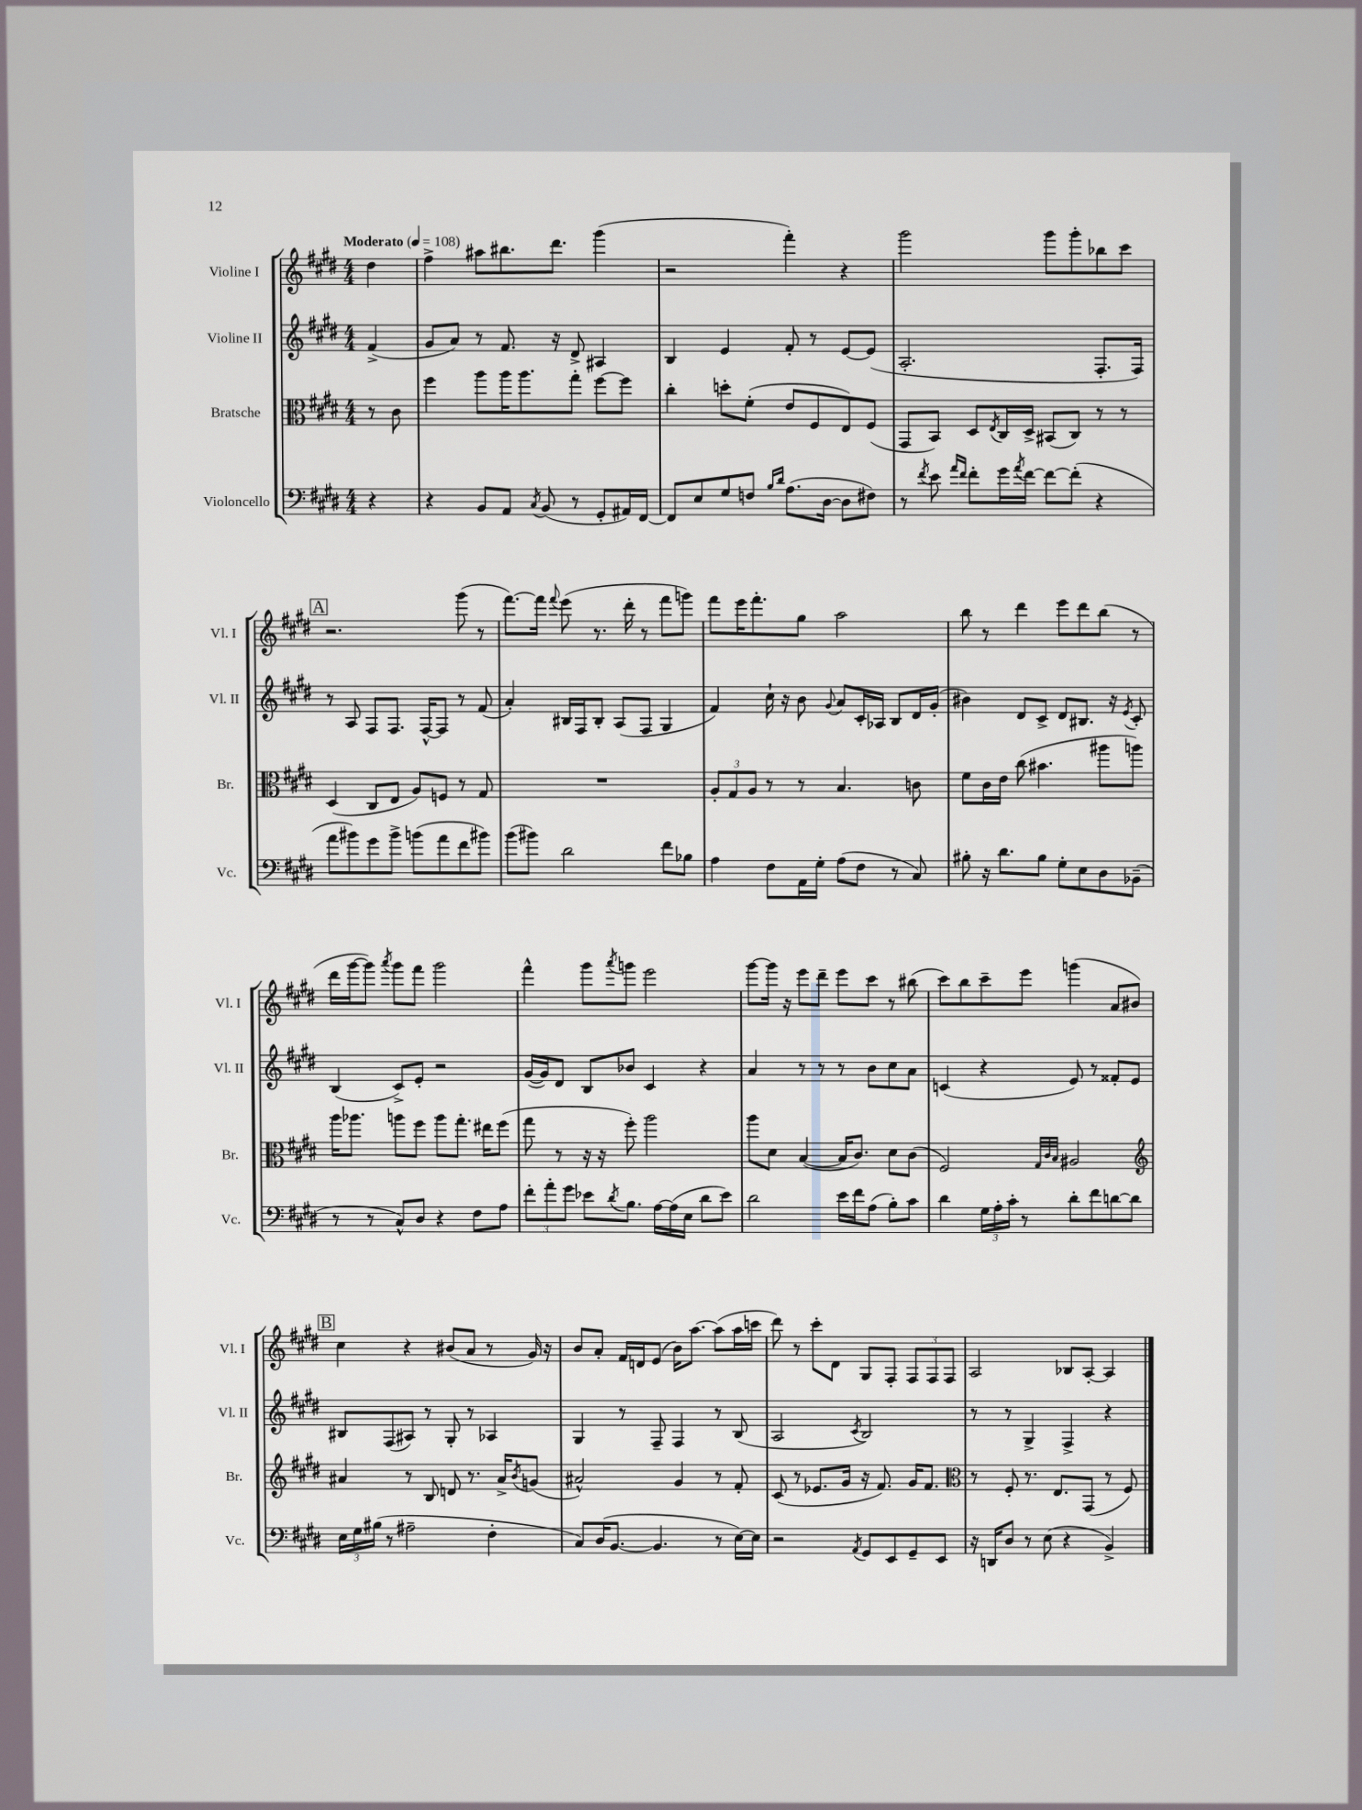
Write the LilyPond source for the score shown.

<<
\new StaffGroup <<
\new Staff = "s0" \with { instrumentName = "Violine I" shortInstrumentName = "Vl. I" } {
    \clef treble \key e \major \numericTimeSignature \time 4/4 \partial 4 \tempo "Moderato" 4 = 108
    dis''4 |
    fis''4-> ais''8 bis''8. dis'''8. gis'''4( |
    r2 fis'''4-.) r4 |
    gis'''2 gis'''8 gis'''8-. bes''8 cis'''8 |
    \mark \markup { \box "A" } r2. gis'''8( r8 |
    fis'''8.~) fis'''16 \appoggiatura { fis'''8 } e'''8( r8. dis'''16-. r8 fis'''8 g'''8) |
    fis'''8 e'''16 fis'''8.-. gis''8 a''2 |
    b''8 r8 dis'''4 e'''8 dis'''8 b''8( r8 |
    dis'''16 gis'''16~ gis'''8) \acciaccatura { a'''8 } gis'''8 fis'''8 gis'''2 |
    fis'''4-^ gis'''8 \acciaccatura { a'''8 } g'''8 e'''2 |
    gis'''8~ gis'''16 r16 e'''8 dis'''8-- e'''8 cis'''8 r8 bis''8( |
    cis'''8) b''8 cis'''8-- e'''8 g'''4( a'8 bis'8) |
    \mark \markup { \box "B" } cis''4 r4 bis'8( a'8 r8 gis'16) r16 |
    b'8 a'8-. fis'16 d'16 e'8( b'16) a''8.~ a''8( a''16 c'''16 |
    dis'''8) r8 cis'''8-. dis'8 gis8 fis8-. \tuplet 3/2 { fis8 fis8 fis8 } |
    a2 bes8 a8~-. a4 \bar "|." |
}
\new Staff = "s1" \with { instrumentName = "Violine II" shortInstrumentName = "Vl. II" } {
    \clef treble \key e \major \numericTimeSignature \time 4/4 \partial 4
    fis'4->( |
    gis'8 a'8) r8 fis'8. r16 dis'8-> ais4 |
    b4 e'4 fis'8-. r8 e'8~ e'8( |
    a2.-. fis8.-. fis16) |
    \mark \markup { \box "A" } r8 a8 fis8 fis8. fis16~-^ fis8 r8 fis'8( |
    a'4-.) bis16 fis16 bis8-. a8( fis8 gis4 |
    fis'4) cis''16-! r16 b'8 \appoggiatura { gis'8 } a'8 cis'16-. aes16 b8 dis'16 gis'16-.( |
    bis'4) dis'8 cis'8-> dis'8 bis8. r16 \acciaccatura { e'8 } cis'8-. |
    b4( cis'8->) e'8-. r2 |
    gis'16~( gis'16) dis'8 b8 bes'8 cis'4 r4 |
    a'4 r8 r8 r8 b'8 cis''8 a'8 |
    c'4( r4 e'8) r8 fisis'8-. e'8 |
    \mark \markup { \box "B" } bis8 fis8( ais8) r8 gis8-. r8 aes4 |
    gis4 r8 fis8-- fis4 r8 b8( |
    a2 \acciaccatura { cis'8 } b2) |
    r8 r8 gis4-> fis4-> r4 \bar "|." |
}
\new Staff = "s2" \with { instrumentName = "Bratsche" shortInstrumentName = "Br." } {
    \clef alto \key e \major \numericTimeSignature \time 4/4 \partial 4
    r8 cis'8 |
    fis''4 a''8 a''16 a''8. gis''8-. fis''8~ fis''8 |
    cis''4-. d''8-. fis'8-.( e'8 fis8 e8) fis8( |
    gis,8 b,8) dis8 \acciaccatura { e8 } cis16 dis16-> bis,8( cis8) r8 r8 |
    \mark \markup { \box "A" } dis4( cis8 e8 a8) f8 r8 gis8 |
    R1 |
    \tuplet 3/2 { a8-. gis8 a8 } r8 r8 b4. c'8 |
    fis'8 cis'16 e'16 cis''8( bis'4. ais''8 a''8) |
    a''16 aes''8. a''8 fis''8 a''8 gis''8.-. eis''16 fis''8( |
    gis''8 r8 r16 r16 fis''8-.) a''2 |
    a''8 dis'8 b4~( b16 cis'8.) dis'8 cis'8( |
    fis2) \grace { gis32 cis'32 b32 } ais2 |
    \mark \markup { \box "B" } \clef treble ais'4 r8 b8 d'8 r8. ais'16-> \acciaccatura { b'8 } g'8( |
    ais'2-^) gis'4 r8 fis'8-. |
    cis'8( r8 ees'8. gis'16 r16 fis'8.) gis'16 fis'8. |
    \clef alto r8 fis8-. r8. e8. gis,8( r8 fis8) \bar "|." |
}
\new Staff = "s3" \with { instrumentName = "Violoncello" shortInstrumentName = "Vc." } {
    \clef bass \key e \major \numericTimeSignature \time 4/4 \partial 4
    r4 |
    r4 b,8 a,8 \acciaccatura { cis8 } b,8( r8 gis,8-. ais,16) fis,16~ |
    fis,8 e8 gis8 f8 \grace { b16 dis'16 } a8.( dis16~ dis8 fis8) |
    r8 \acciaccatura { fis'8 } e'8 \grace { a'16 fis'16 } fis'8-. gis'16 \acciaccatura { a'8 } fis'16~ fis'8~ fis'8-.( r4 |
    \mark \markup { \box "A" } a'8 bis'8) gis'8 bis'8-> b'8( a'8 fis'8 bis'8) |
    b'8( bis'8) dis'2 fis'8 bes8 |
    a4 fis8 a,16 gis16-. a8( fis8 r8 cis8) |
    bis8-. r16 dis'8. bis8 gis8-. e8 dis8 bes,8--( |
    r8 r8 cis8-^) dis8 r4 fis8 a8 |
    \tuplet 3/2 { fis'8-. a'8-. gis'8 } ees'8 \acciaccatura { dis'8 } b8. a16~ a16( e16 dis'8 ees'8) |
    dis'2 e'16 fis'16 a8( b8-.) cis'8 |
    dis'4 \tuplet 3/2 { gis16 a16-. cis'16-. } r8 dis'8-. fis'8 d'8~ d'8 |
    \mark \markup { \box "B" } \tuplet 3/2 { e16 gis16 bis16( } r8 ais2-- fis4-. |
    cis8) dis16( b,8.~ b,4. r8 e16~) e16 |
    r2 \acciaccatura { a,8 } gis,8 e,8 gis,8-- e,8 |
    r16 d,16 dis8 r8 e8( r4 b,4->) \bar "|." |
}
>>
>>
\layout { \context { \Score \remove "Bar_number_engraver" } }
